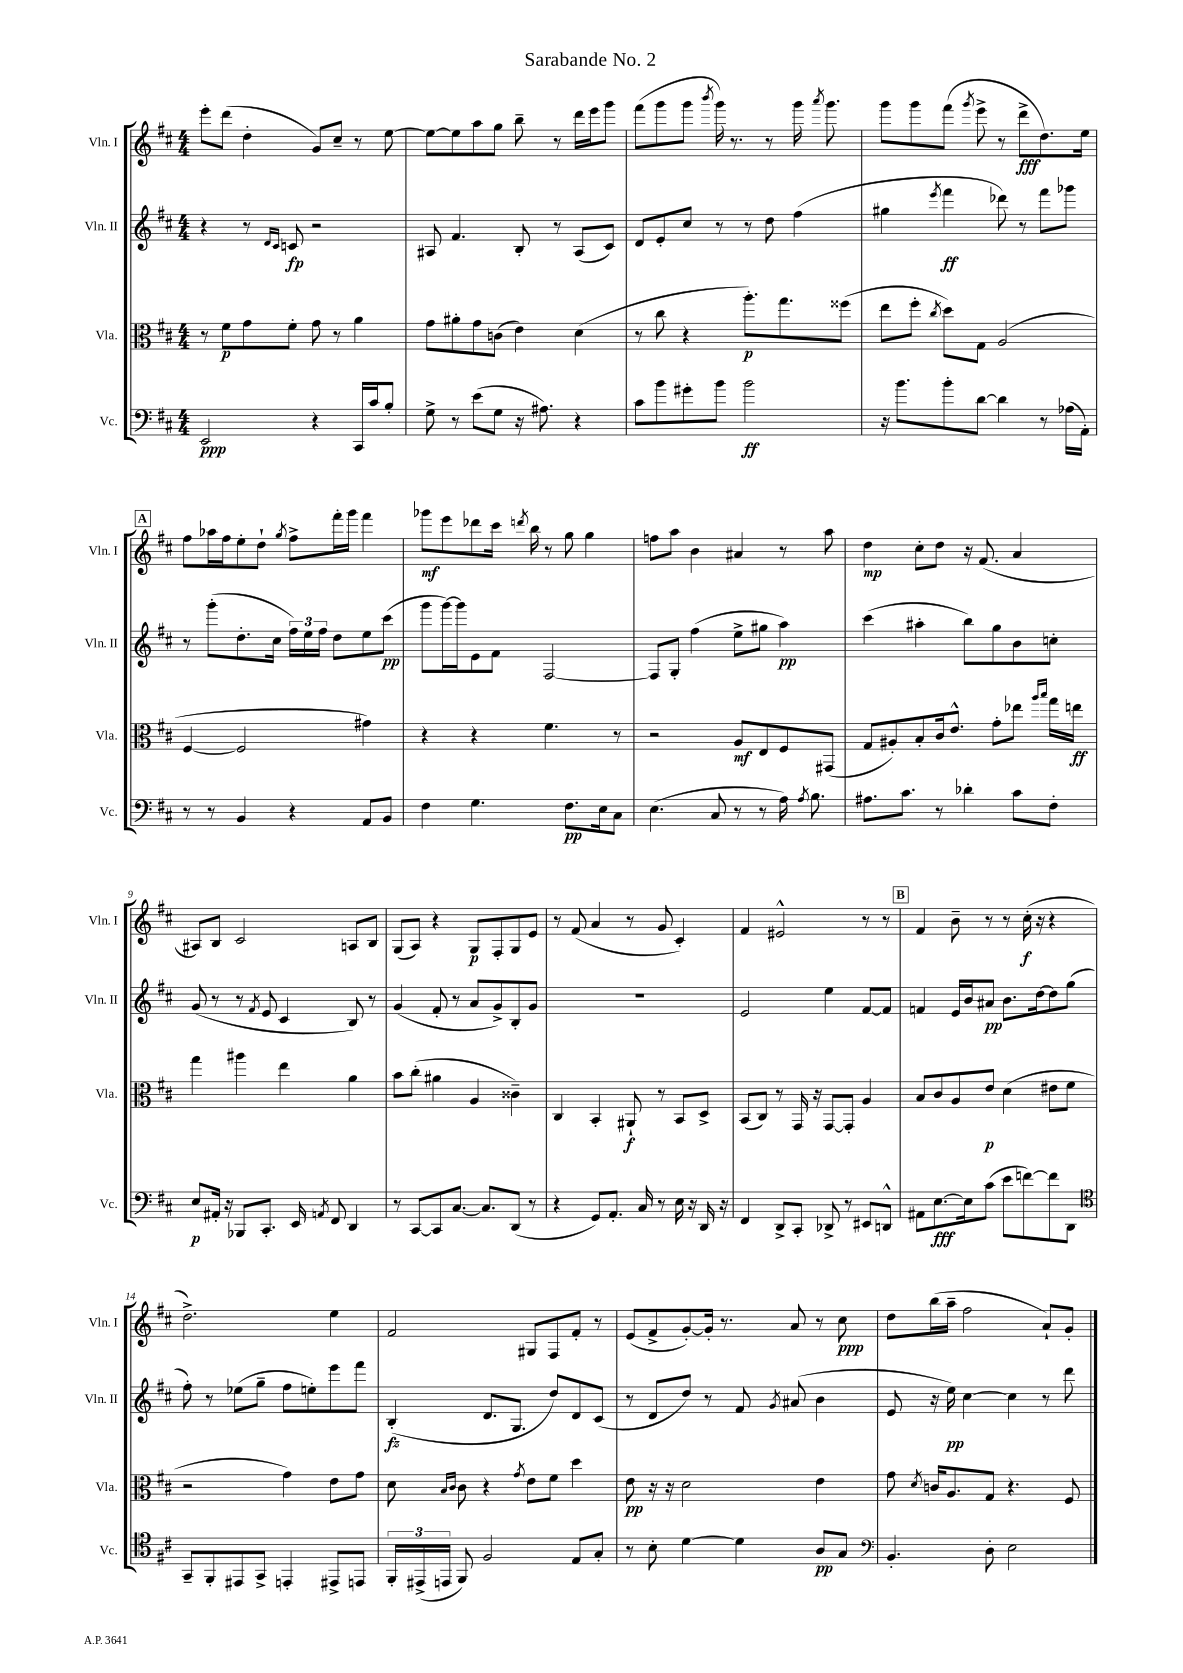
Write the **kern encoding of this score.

**kern	**kern	**kern	**kern
*staff4	*staff3	*staff2	*staff1
*clefF4	*clefC3	*clefG2	*clefG2
*k[f#c#]	*k[f#c#]	*k[f#c#]	*k[f#c#]
*M4/4	*M4/4	*M4/4	*M4/4
2EE	8r	4r	8eee'
.	8f#	.	(8ddd
.	8g	8r	4dd'
.	.	16qqd	.
.	.	16qqc#	.
.	8f#'	8c	.
4r	8g	2r	8g)
.	8r	.	8cc#~
16CC#	4a	.	8r
16c#	.	.	.
8B'	.	.	[8ee
=	=	=	=
8G^	8g	8A#	8ee_
8r	8a#'	4.f#	8ee]
(8e	8g	.	8aa
8G	(8c	.	8gg
16r	4e)	8B'	8bb~
8.A#)	.	.	.
.	.	8r	8r
4r	(4d	(8A#	16ddd
.	.	.	16eee
.	.	8c#)	8ggg
=	=	=	=
8c#	8r	8d	(8fff#
8b	8cc#	8e'	8ggg
8g#'	4r	8cc#	8ggg
.	.	.	8qbbb
8b	.	8r	16ggg)
.	.	.	8.r
2b	8.aa')	8r	.
.	.	8dd	8r
.	8.gg	.	.
.	.	(4ff#	16ggg
.	.	.	8qaaa
.	.	.	8.ggg
.	(8ff##	.	.
=	=	=	=
16r	8ee	4gg#	8ggg
8.b	.	.	.
.	8ff#'	.	8ggg
.	8qcc#	8qeee	.
8b'	8dd)	4fff#	(8fff#
.	.	.	8qggg
[8d	8G	.	8eee^
4d]	(2A	8ddd-)	8r
.	.	8r	8ddd^
8r	.	8fff#	8.dd)
(16A-	.	8ggg-	.
16AA')	.	.	16ee
=	=	=	=
8r	[4F#	8r	8ff#
8r	.	(8ggg'	16aa-
.	.	.	16ff#
4BB	2F#]	8.dd'	8ee'
.	.	.	8dd`
.	.	16cc#	.
.	.	.	8qgg
4r	.	24ff#)	8ff#^
.	.	24ee	.
.	.	24ff#	.
.	.	8dd	16fff#'
.	.	.	16ggg
8AA	4g#)	8ee	4fff#
8BB	.	(8ccc#	.
=	=	=	=
4F#	4r	8ggg	8ggg-
.	.	[16ggg)	8eee
.	.	16ggg]	.
4.G	4r	8e	8ddd-
.	.	8f#	16ccc#
.	.	.	8qddd
.	.	.	16bb
.	4.f#	[2F#	8r
8.F#	.	.	8gg
.	.	.	4gg
16E	.	.	.
8C#	8r	.	.
=	=	=	=
(4.E	2r	8F#]	8ff
.	.	8G'	8aa
.	.	(4ff#	4b
8C#	.	.	.
8r	8A	8ee^	4a#
8r	8E	8gg#	.
16A)	8F#	4aa)	8r
8qA	.	.	.
8.B	.	.	.
.	(8GG#	.	8aa
=	=	=	=
8.A#	8G	(4ccc#	4dd
.	8A#')	.	.
8.c#	.	.	.
.	8B'	4aa#'	8cc#'
8r	16c#	.	8dd
.	8.e^^	.	.
4d-'	.	8bb)	16r
.	.	.	(8.f#
.	8g'	8gg	.
8c#	8ee-	8b	4a
.	16qqaa	.	.
.	16qqbb	.	.
8F#'	16gg	8cc'	.
.	16ee	.	.
=	=	=	=
8E	4gg	(8g	8A#)
16AA#'	.	8r	8B
16r	.	.	.
8BBB-	4aa#	8r	2c#
.	.	8qf#	.
8.CC#'	.	8e	.
.	4ee	4c#	.
16EE	.	.	.
8qAA	.	.	.
8FF#	.	.	.
4DD	4a	8B)	8A
.	.	8r	8B
=	=	=	=
8r	8b	(4g	(8G
[8CC#	(8cc#'	.	8A)
8CC#]	4a#	8f#'	4r
[8.C#	.	8r	.
.	4A	8a	8G
8.C#]	.	.	.
.	.	8g^)	8F#'
(8DD	4c##~)	8B'	8G
8r	.	8g	8e
=	=	=	=
4r	4C#	1r	8r
.	.	.	(8f#
8GG)	4BB'	.	4a
8.AA'	.	.	.
.	8AA#`	.	8r
16C#	.	.	.
8r	8r	.	8g
16E	8BB	.	4c#')
16r	.	.	.
16DD	8D^	.	.
16r	.	.	.
=	=	=	=
4FF#	(8BB	2e	4f#
.	8C#)	.	.
8DD^	8r	.	2e#^^
8CC#'	16GG	.	.
.	16r	.	.
8DD-^	[8GG	4ee	.
8r	8GG']	.	.
8EE#	4A	[8f#	8r
8DD^^	.	8f#]	8r
=	=	=	=
8AA#	8B	4f	4f#
[8.E	8c#	.	.
.	8A	16e	8b~
16E]	.	16b	.
(8c#	8e	8a#	8r
8e	(4d	8.b	8r
[8f)	.	.	(16cc#'
.	.	[16dd	16r
8f]	8e#	8dd]	4r
8DD	8f#	(8gg	.
=	=	=	=
*clefC4	*	*	*
8GG~	2r	8ff#')	2.dd^)
8FF#'	.	8r	.
8EE#	.	(8ee-	.
8GG^	.	8gg~	.
4EE'	4g)	8ff#	.
.	.	8ee')	.
8EE#^	8e	8eee	4ee
8EE	8g	8fff#	.
=	=	=	=
24FF#'	8d	(4B'	2f#
(24EE#^	.	.	.
24EE	.	.	.
.	16qqB	.	.
.	16qqc#	.	.
8FF#)	8c#	.	.
2F#	4r	8.d	.
.	.	8.G	.
.	8qg	.	.
.	8e	.	8G#
.	8f#	8dd)	8F#
8E	4dd	8d	8f#'
8G'	.	(8c#	8r
=	=	=	=
8r	8e	8r	(8e
8B'	16r	8d	8f#^
.	16r	.	.
[4d	2d	8dd)	[8g')
.	.	8r	16g']
.	.	.	8.r
4d]	.	8f#	.
.	.	8qg	.
.	.	(8a#	8a
8A	4e	4b	8r
8G	.	.	8cc#
=	=	=	=
*clefF4	*	*	*
4.BB'	8g	8e	8dd
.	8qd	.	.
.	16c	16r	(16bb
.	8.A	16ee)	16aa~
.	.	[4cc#	2ff#
8D'	8G	.	.
2E	4.r	4cc#]	.
.	.	8r	8a`)
.	8F#	8ddd	8g'
==	==	==	==
*-	*-	*-	*-
